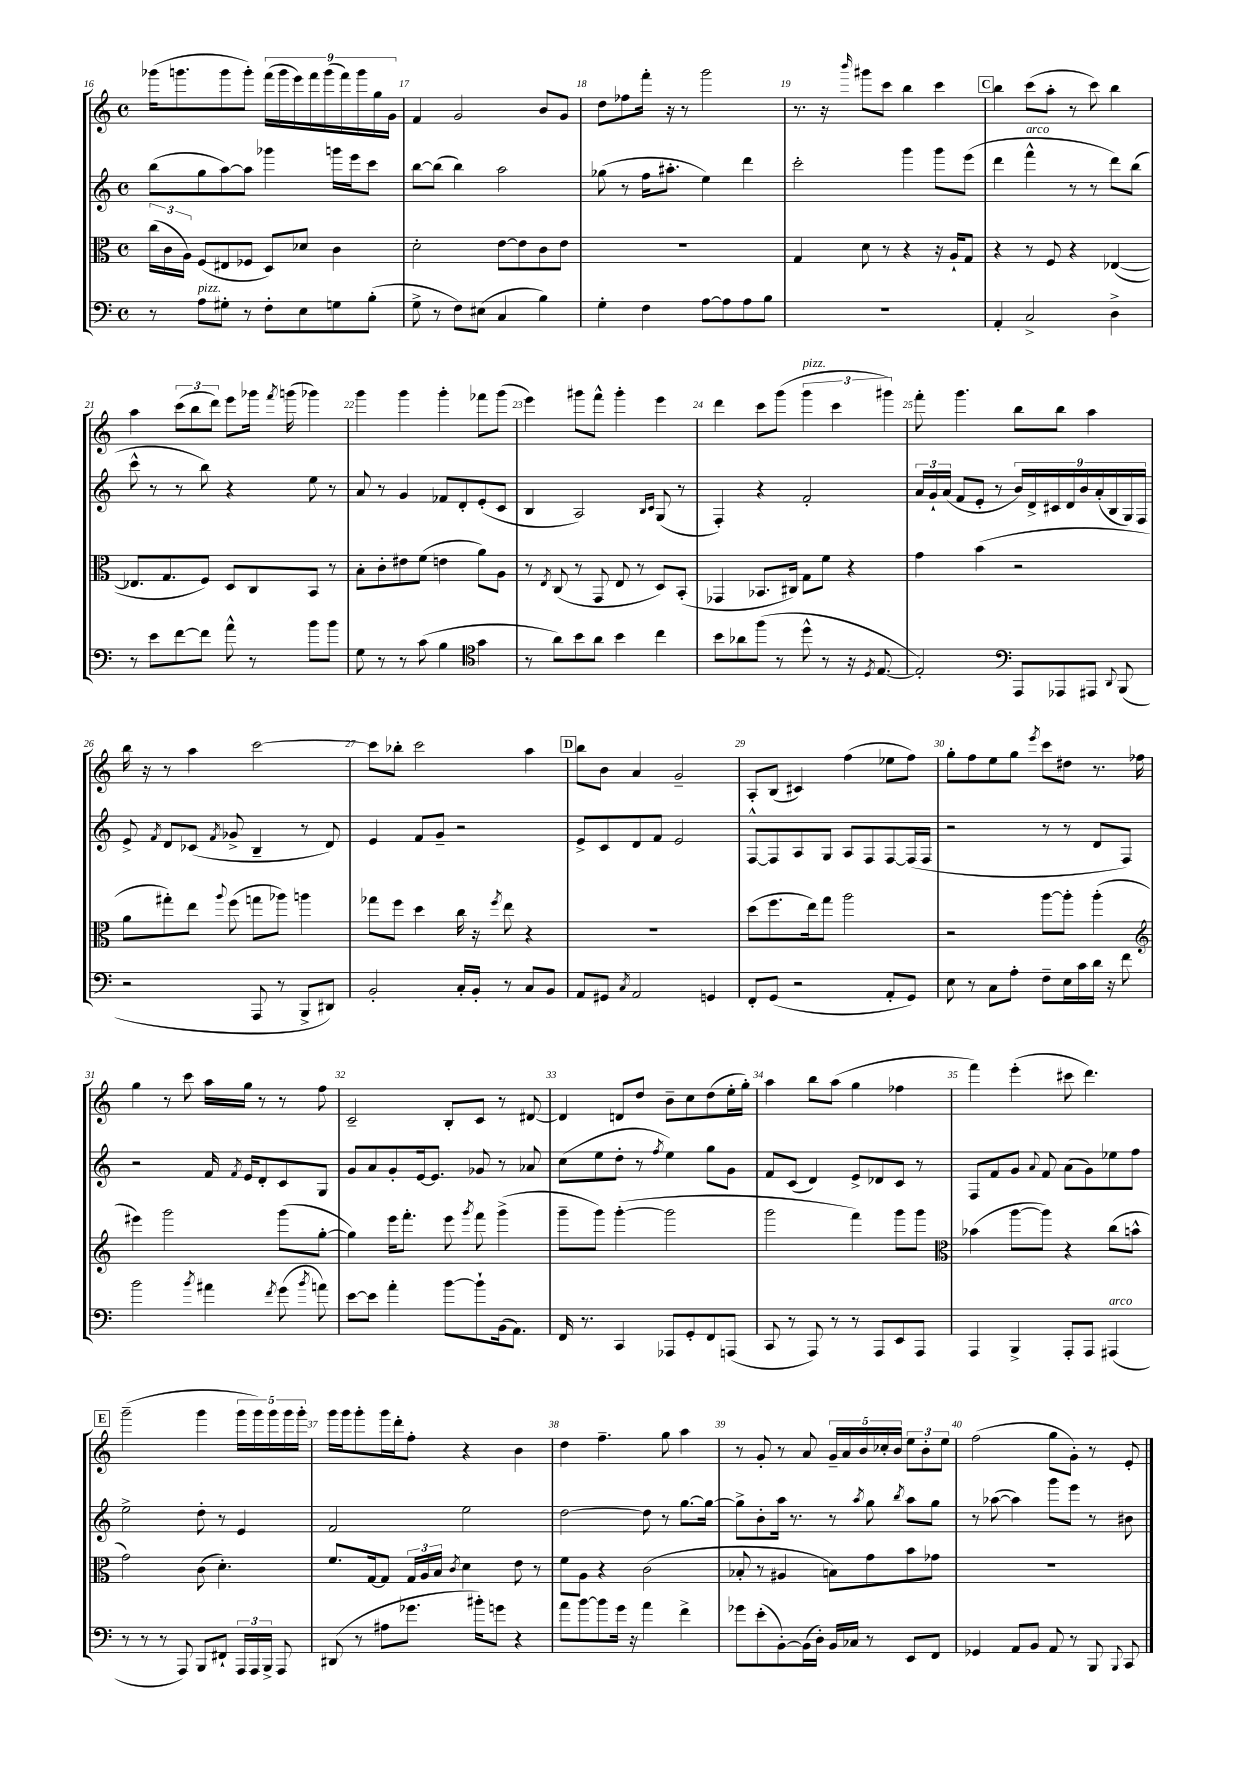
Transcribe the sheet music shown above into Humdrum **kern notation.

**kern	**kern	**kern	**kern
*staff4	*staff3	*staff2	*staff1
*clefF4	*clefC3	*clefG2	*clefG2
*k[]	*k[]	*k[]	*k[]
*M4/4	*M4/4	*M4/4	*M4/4
*met(c)	*met(c)	*met(c)	*met(c)
8r	(24cc	(8bb	(16ggg-
.	24c	.	.
.	.	.	8.ggg
.	24A)	.	.
8A	(8F	8gg	.
8G#'	8E#	[8aa)	8ggg
8r	8F-	8aa]	8ggg')
8F'	8D)	4ggg-	(18fff
.	.	.	18ggg
.	.	.	18eee)
8E	8d-	.	.
.	.	.	18fff
.	.	.	(18ggg
8G	4c	16ggg	.
.	.	.	18fff)
.	.	16eee	.
.	.	.	18ggg
(8B'	.	8ccc	.
.	.	.	18gg
.	.	.	18g
=	=	=	=
8G^	2d'	[8bb	4f
8r	.	(8bb]	.
8F)	.	4bb)	2g
(8E#	.	.	.
4C	[8e	2aa	.
.	8e]	.	.
4B)	8c	.	8b
.	8e	.	8g
=	=	=	=
4G'	1r	(8gg-	8dd
.	.	8r	8ff-
4F	.	16ff	16fff'
.	.	8.aa#'	16r
.	.	.	8r
[8A	.	4ee)	2ggg
8A]	.	.	.
8A	.	4ddd	.
8B	.	.	.
=	=	=	=
1r	4G	2ccc'	8.r
.	.	.	16r
.	.	.	16qqbbb
.	8d	.	8ggg#
.	8r	.	8ccc
.	4r	4ggg	4bb
.	16r	8ggg	4ccc
.	16A`	.	.
.	8G	(8eee	.
=	=	=	=
4AA'	4r	4ddd	4bb
2C^	8r	4fff^^	(8ccc
.	8F	.	8aa'
.	4r	8r	8r
.	.	8r	8ccc)
4D^	([4E-	8ddd)	4bb
.	.	(8bb	.
=	=	=	=
8r	8.E-]	8ccc^^	4aa
8e	.	8r	.
.	8.G	.	.
[8f	.	8r	(12ccc
.	.	.	12bb
8f]	8F)	8bb)	.
.	.	.	12ddd)
8a^^	8D	4r	8eee
8r	8C	.	16ggg-
.	.	.	8qfff
.	.	.	(16ggg
8b	8BB	8ee	4ggg-)
8b	8r	8r	.
=	=	=	=
8G	8B'	8a	4ggg
8r	8c'	8r	.
8r	8e#	4g	4ggg
(8c	(8f	.	.
4B	4e	8f-	4ggg'
.	.	8d'	.
*clefC4	*	*	*
4g	8a)	(8e'	8fff-
.	8A	8c	(8ggg
=	=	=	=
8r	8r	4B	4eee)
.	8qE	.	.
8a)	(8C	.	.
8b	8r	2A)	8ggg#
8a	8GG	.	8fff^^
4b	8E	.	4ggg#'
.	8r	.	.
.	.	16qqB	.
.	.	16qqc	.
4cc	8D)	(8G	4eee
.	(8BB'	8r	.
=	=	=	=
8b	4GG-	4F')	4ddd
8a-	.	.	.
(8ff	8.BB-	4r	8ccc
8r	.	.	(8ggg
.	16C#)	.	.
8dd^^	8G	2f'	6ggg
8r	8f	.	.
.	.	.	6ccc
16r	4r	.	.
8qD	.	.	.
[8.E	.	.	.
.	.	.	6ggg#)
=	=	=	=
2E'])	4g	24a	8fff'
.	.	24g`	.
.	.	(24a	.
.	.	8f	4.ggg
.	(4b	8e'	.
.	.	8r	.
*clefF4	*	*	*
8AAA	2r	18b)	8bb
.	.	18d^	.
.	.	18c#	.
8AAA-	.	.	8bb
.	.	18d	.
.	.	18b	.
8AAA#	.	.	4aa
.	.	(18a'	.
.	.	18B	.
8qqDD	.	.	.
(8BBB	.	.	.
.	.	18G)	.
.	.	18F	.
=	=	=	=
2r	8a	8e^	16bb
.	.	.	16r
.	.	8qf	.
.	8gg#')	8d	8r
.	8ee	(8c-	4aa
.	8qqaa	8qf	.
.	(8ff	8g-^	.
8AAA	8gg	4B~	[2ccc
8r	8aa-)	.	.
8BBB^	4aa	8r	.
8DD#)	.	8d)	.
=	=	=	=
2BB'	8gg-	4e	8ccc]
.	8ff	.	8bb-'
.	4dd	8f	2ccc
.	.	8g~	.
16C'	16cc	2r	.
16BB'	16r	.	.
.	8qff	.	.
8r	8ee	.	.
8C	4r	.	4aa
8BB	.	.	.
=	=	=	=
8AA	1r	8e^	8bb
8GG#	.	8c	8b
8qC	.	.	.
2AA	.	8d	4a
.	.	8f	.
.	.	2e	2g~
4GG	.	.	.
=	=	=	=
8FF'	(8dd	[8F^^	8A'
(8GG	8.ff	8F]	(8B
2r	.	8A	4c#)
.	16ee)	.	.
.	8gg	8G	.
.	2aa	8A	(4ff
.	.	8F	.
8AA'	.	[8F	8ee-
8GG)	.	(16F]	8ff)
.	.	16F	.
=	=	=	=
8E	2r	2r	8gg'
8r	.	.	8ff
8C	.	.	8ee
8A'	.	.	8gg
.	.	.	8qeee
8F~	[8aa	8r	8ccc
16E	8aa']	8r	8dd#
16c	.	.	.
16d	(4aa'	8d	8.r
16r	.	.	.
8f	.	8F)	.
.	.	.	16ff-
=	=	=	=
*	*clefG2	*	*
2b	4eee#)	2r	4gg
.	2ggg	.	8r
.	.	.	8ccc
8qb	.	.	.
4a#	.	16f	16aa
.	.	8qf	.
.	.	16e	16gg
.	.	8d'	8r
8qf	.	.	.
(8g	(8ggg	8c	8r
8qb	.	.	.
8a)	[8gg'	8G	8ff
=	=	=	=
[8e	4gg])	8g	2c~
8e]	.	8a	.
4a'	16eee	8g'	.
.	8.fff'	.	.
.	.	[16e	.
.	.	8.e]	.
[8b	8eee	.	8B'
.	8qggg	.	.
8b`]	8fff	8g-	8c
(16BB	(4ggg^	8r	8r
8.AA)	.	.	.
.	.	8a-	[8d#
=	=	=	=
16FF	8ggg~	(8cc	4d#]
8.r	.	.	.
.	8ggg)	8ee	.
4CC	([4ggg'	8dd'	8d
.	.	8r	8dd
.	.	8qff	.
8AAA-	2ggg]	4ee)	8b~
8GG'	.	.	8cc
8FF	.	8gg	(8dd
(8AAA	.	8g	16ee'
.	.	.	16gg')
=	=	=	=
8CC	2ggg	8f	4aa
8r	.	(8c	.
8AAA)	.	4d)	8bb
8r	.	.	(8aa
8r	4fff)	8e^	4gg
8AAA	.	8d-	.
8EE	8ggg	8c	4ff-
8AAA	8ggg	8r	.
=	=	=	=
*	*clefC3	*	*
4AAA	(4b-	8F	4fff)
.	.	8f	.
4BBB^	[8aa	8g	(4eee'
.	.	8qqa	.
.	8aa])	8f	.
8AAA'	4r	(8a	8ccc#
8AAA	.	8g)	4.ddd)
(4AAA#	(8cc	8ee-	.
.	8b^^	8ff	.
=	=	=	=
8r	2g)	2ee^	(2ggg~
8r	.	.	.
8r	.	.	.
8AAA)	.	.	.
8BBB	(8c	8dd'	4ggg
8FF#`	4.d')	8r	.
24AAA	.	4e	20ggg
24AAA	.	.	.
.	.	.	20ggg)
24BBB^	.	.	.
.	.	.	20ggg
8AAA	.	.	.
.	.	.	20ggg
.	.	.	20ggg'
=	=	=	=
(8DD#	8.f	2f	16ggg
.	.	.	16ggg
8r	.	.	8ggg'
.	[16G	.	.
8A#	8G]	.	16ggg
.	.	.	16ddd'
8.g-	24G	.	8ff'
.	24A	.	.
.	24B	.	.
.	8qc	.	.
.	4d	2ee	4r
16b#')	.	.	.
8g	.	.	.
4r	8e	.	4b
.	8r	.	.
=	=	=	=
8a	8f	[2dd	4dd
[8b	8A	.	.
8b]	4r	.	4.ff~
16g	.	.	.
16r	.	.	.
4a	(2c	8dd]	.
.	.	8r	8gg
4f^	.	[8.gg	4aa
.	.	16gg_	.
=	=	=	=
8g-	8B-'	8gg^]	8r
(8e'	8r	8b'	8g'
[8BB')	4A#	16aa	8r
.	.	8.r	.
(16BB]	.	.	8a
16D')	.	.	.
16BB	8B)	8r	20g~
.	.	.	20a
16C-	.	.	.
.	.	.	20b
.	.	8qaa	.
8r	8g	8gg	.
.	.	.	20cc-'
.	.	.	20b
.	.	8qbb	.
8EE	8b	8aa	12ee
.	.	.	12b'
8FF	8g-	8gg	.
.	.	.	12ee
=	=	=	=
4GG-	1r	8r	(2ff
.	.	([8aa-	.
8AA	.	4aa-])	.
8BB	.	.	.
8AA	.	8ggg	8gg
8r	.	8eee	8g')
8BBB	.	8r	8r
8qqBBB	.	.	.
8CC	.	8b#	8e'
==	==	==	==
*-	*-	*-	*-
